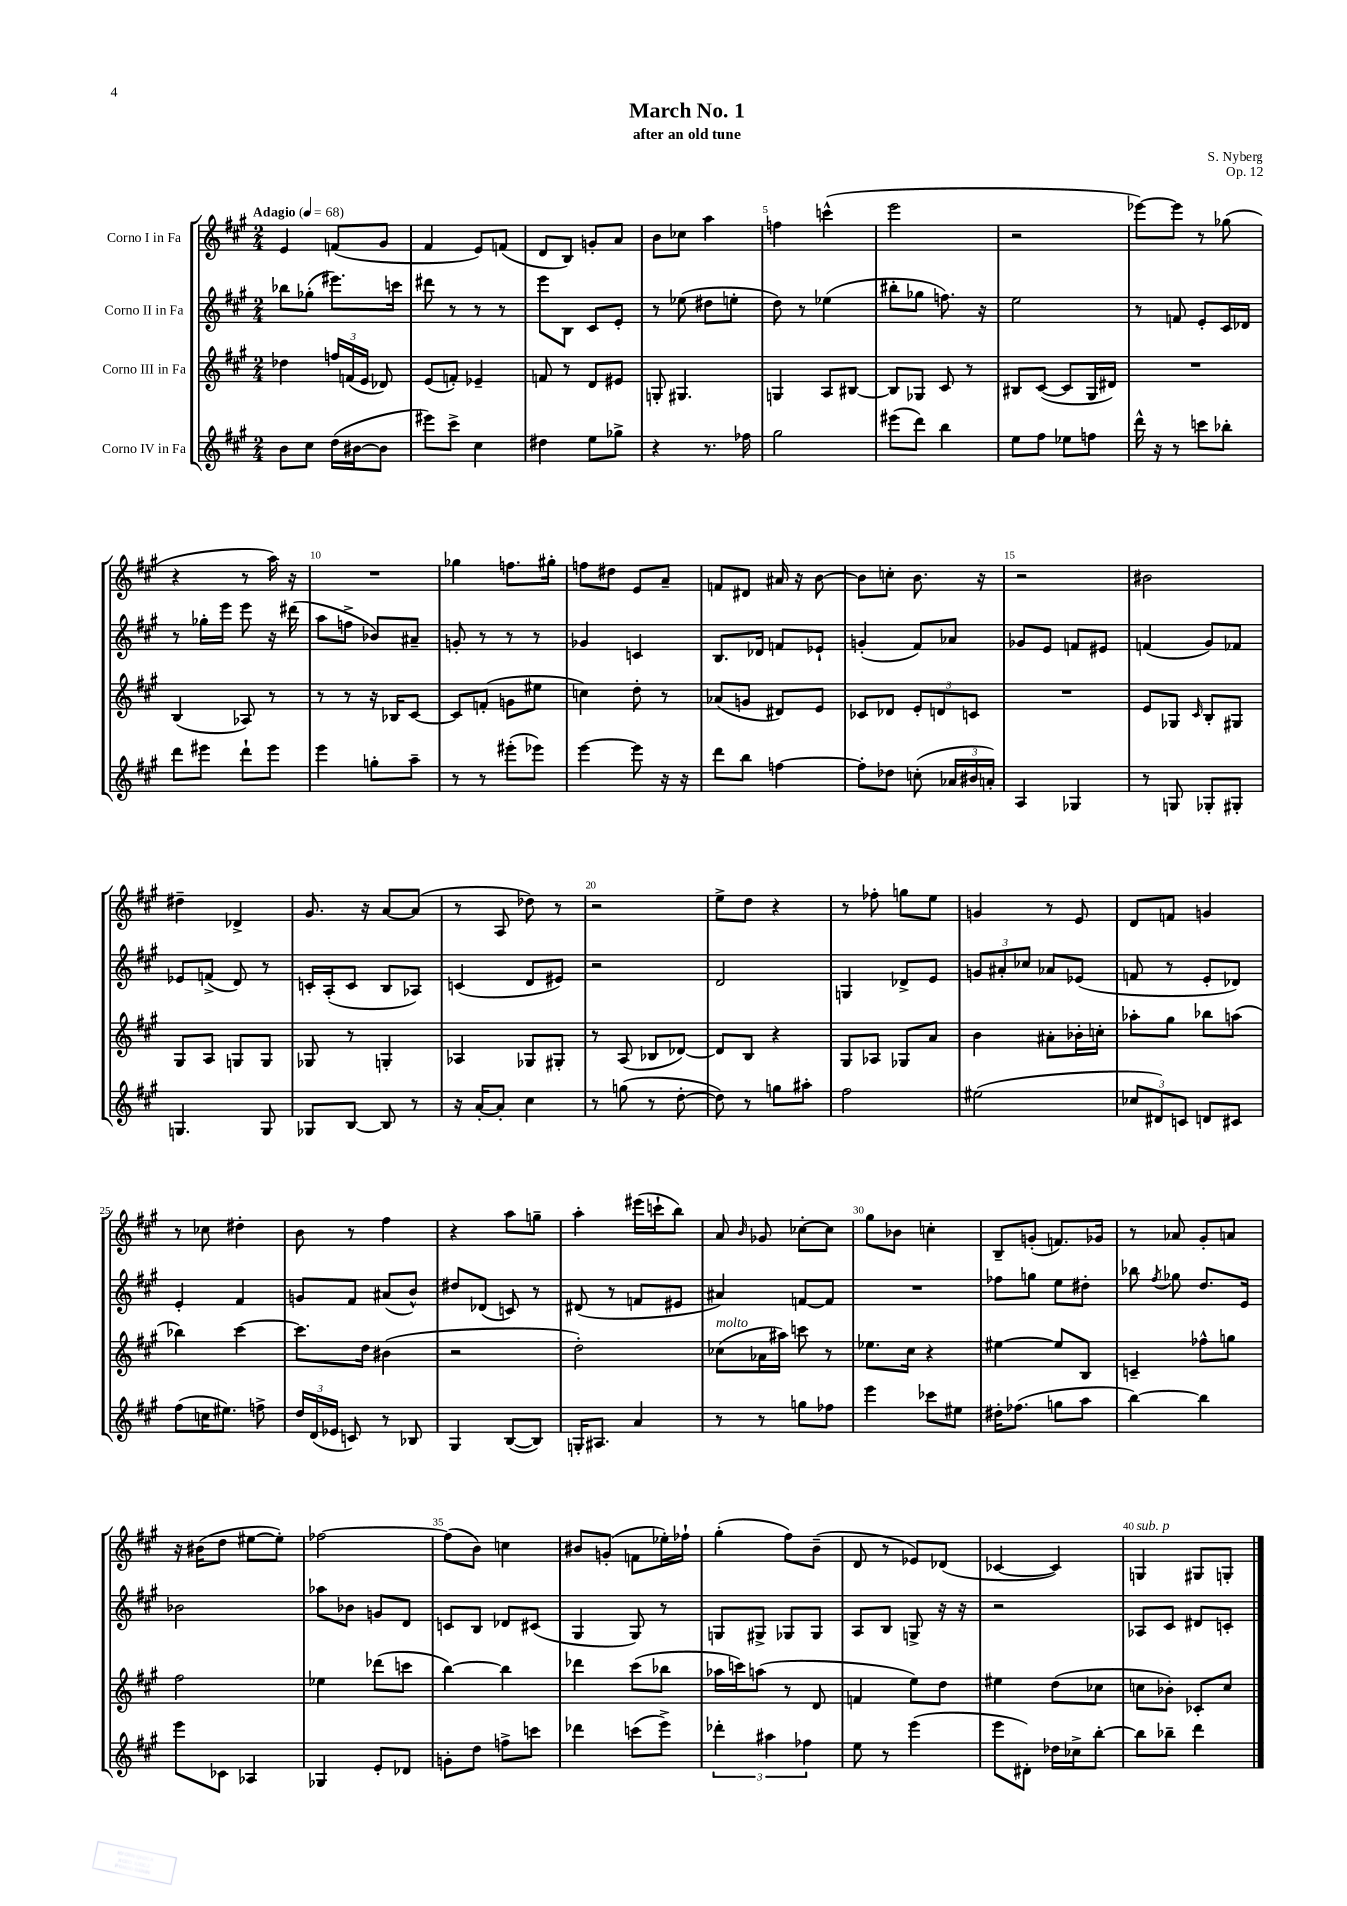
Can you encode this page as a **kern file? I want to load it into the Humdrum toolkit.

**kern	**kern	**kern	**kern
*part4	*part3	*part2	*part1
*staff4	*staff3	*staff2	*staff1
*I"Corno IV in Fa	*I"Corno III in Fa	*I"Corno II in Fa	*I"Corno I in Fa
*clefG2	*clefG2	*clefG2	*clefG2
*k[f#c#g#]	*k[f#c#g#]	*k[f#c#g#]	*k[f#c#g#]
*M2/4	*M2/4	*M2/4	*M2/4
*MM68	*MM68	*MM68	*MM68
=1	=1	=1	=1
!	!	!	!LO:TX:a:B:t=Adagio
8b\L	4dd-X\	8bb-X\L	4e/
8cc#\J	.	(8gg-X'\J	.
(16dd\LL	24ffn/LL	8.eee#X\L)	(8fn/L
.	(24fn/	.	.
[16b#X\J	.	.	.
.	24e/JJ	.	.
8b#\J]	8d-X/)	.	8g#/J
.	.	16cccn\Jk	.
=2	=2	=2	=2
8eee#X\L)	(8e/L	8ddd#X\	4f#/
8ccc#^\J	8fn'/J)	8r	.
4cc#\	4e-X~/	8r	8e/L)
.	.	8r	(8fn/J
=3	=3	=3	=3
4dd#X\	8fn/	8eee\L	8d/L
.	8r	8B\J	8B/J)
8ee\L	8d/L	8c#/L	8gn'/L
8gg-X^\J	8e#X/J	8e'/J	8a/J
=4	=4	=4	=4
4r	8Gn'/	8r	8b\L
.	4.G#X/	(8ee-X\	8cc-X\J
8.r	.	8dd#X\L	4aa\
.	.	8een'\J	.
16ff-X\	.	.	.
=5	=5	=5	=5
2gg#\	4Gn/	8dd\)	4ffn\
.	.	8r	.
.	8A/L	(4ee-X\	(4cccn^^\
.	[8B#X/J	.	.
=6	=6	=6	=6
(8eee#X\L	8B#/L]	8bb#X'\L	2eee\
8ddd\J)	8G-X/J	8gg-X\J	.
4bb\	8c#/	8.ffn\)	.
.	8r	.	.
.	.	16r	.
=7	=7	=7	=7
8ee\L	8B#X/L	2ee\	2r
8ff#\J	([8c#/J	.	.
8ee-X\L	8c#/L]	.	.
8ffn\J	16G#/L	.	.
.	16d#X/JJ)	.	.
=8	=8	=8	=8
16ddd^^\	2r	8r	[8eee-X\L)
16r	.	.	.
8r	.	8fn/	8eee-\J]
8cccn\L	.	8e'/L	8r
8bb-X'\J	.	16c#/L	(8gg-X\
.	.	16d-X/JJ	.
!!LO:LB:g=z
=9	=9	=9	=9
8ddd\L	(4B/	8r	4r
8eee#X\J	.	16gg-X'\LL	.
.	.	16eee\JJ	.
8ddd`\L	8A-X/)	8eee\	8r
8eee#\J	8r	16r	16aa\)
.	.	(16ddd#X\	16r
=10	=10	=10	=10
4eee\	8r	8aa\L	2r
.	8r	8ffn^\J	.
8ggn'\L	16r	8b-X/L)	.
.	16B-X/KL	.	.
8aa~\J	[8c#/J	8a#X~/J	.
=11	=11	=11	=11
8r	8c#/L]	8gn'/	4gg-X\
8r	(8fn'/J	8r	.
(8eee#X'\L	8gn\L	8r	8.ffn\L
8eee-X\J)	8ee#X\J	8r	.
.	.	.	16gg#X'\Jk
=12	=12	=12	=12
[4eee\	4ccn\)	4g-X/	8ffn\L
.	.	.	8dd#X\J
8eee\]	8dd'\	4cn/	8e/L
16r	8r	.	8a~/J
16r	.	.	.
=13	=13	=13	=13
8ddd\L	(8a-X/L	8.B/L	8fn/L
8bb\J	8gn/J	.	8d#X/J
.	.	16d-X/Jk	.
[4ffn\	8d#X/L)	8fn/L	16a#X/
.	.	.	16r
.	8e/J	8e-X`/J	[8b\
=14	=14	=14	=14
8ff'\L]	8c-X/L	(4gn'/	8b\L]
8dd-X\J	8d-X/J	.	8ccn'\J
(8ccn'\	12e'/L	8f#/L)	8.b\
.	12dn/	.	.
24a-X/LL	.	8a-X/J	.
24b#X/	12cn/J	.	.
.	.	.	16r
24an'/JJ)	.	.	.
=15	=15	=15	=15
4A/	2r	8g-X/L	2r
.	.	8e/J	.
4G-X/	.	8fn/L	.
.	.	8e#X/J	.
=16	=16	=16	=16
8r	8e/L	(4fn/	2b#X\
8Gn/	8G-X/J	.	.
.	16qqc#/	.	.
8G-X'/L	8B'/L	8g#/L)	.
8G#X'/J	8G#X/J	8f-X/J	.
!!LO:LB:g=z
=17	=17	=17	=17
4.Gn/	8G#/L	8e-X/L	4dd#X~\
.	8A/J	(8fn^/J	.
.	8Gn/L	8d/)	4d-X^/
8G/	8G/J	8r	.
=18	=18	=18	=18
8G-X/L	8G-X/	16cn'/LL	8.g#/
.	.	(16A'/J	.
[8B/J	8r	8c/J	.
.	.	.	16r
8B/]	4Gn'/	8B/L	[8a/L
8r	.	8A-X/J)	(8a/J]
=19	=19	=19	=19
16r	4A-X/	(4cn/	8r
[16a'/KL	.	.	.
8a'/J]	.	.	8A/
4cc#\	8G-X/L	8d/L	8dd-X\)
.	8G#X'/J	8e#X/J)	8r
=20	=20	=20	=20
8r	8r	2r	2r
(8ggn\	(8A/	.	.
8r	8B-X/L	.	.
[8dd'\	[8d-X/J)	.	.
=21	=21	=21	=21
8dd\])	8d-/L]	2d/	8ee^\L
8r	8B/J	.	8dd\J
8ggn\L	4r	.	4r
8aa#X'\J	.	.	.
=22	=22	=22	=22
2ff#\	8G#/L	4Gn/	8r
.	8A-X/J	.	8ff-X'\
.	8G-X/L	8d-X^/L	8ggn\L
.	8a/J	8e/J	8ee\J
=23	=23	=23	=23
(2ee#X\	4b\	12gn/L	4gn/
.	.	12a#X'/	.
.	.	12cc-X/J	.
.	8a#X'\L	8a-X/L	8r
.	16b-X'\L	(8e-X/J	8e/
.	16ccn'\JJ	.	.
=24	=24	=24	=24
12cc-X/L	8aa-X'\L	8fn/	8d/L
12d#X/)	.	.	.
.	8gg#\J	8r	8fn/J
12cn/J	.	.	.
8dn/L	8bb-X\L	8e'/L	4gn/
8c#X/J	(8aan\J	8d-X/J)	.
!!LO:LB:g=z
=25	=25	=25	=25
(8ff#\L	4bb-X\)	4e'/	8r
16ccn\K	.	.	8cc-X\
8.ee#X\J)	.	.	.
.	[4ccc#\	4f#/	4dd#X'\
8ffn^\	.	.	.
=26	=26	=26	=26
24dd/LL	8.ccc#\L]	8gn/L	8b\
(24d/	.	.	.
24e-X/JJ	.	.	.
8cn/)	.	8f#/J	8r
.	16dd\Jk	.	.
8r	(4b#X\	(8a#X/L	4ff#\
8B-X/	.	8b^^/J)	.
=27	=27	=27	=27
4G#/	2r	8dd#X/L	4r
.	.	(8d-X/J	.
([8B/L	.	8cn/)	8aa\L
8B/J])	.	8r	8ggn~\J
=28	=28	=28	=28
16Gn'/KL	2dd'\)	(8d#X/	4aa'\
8.A#X/J	.	.	.
.	.	8r	.
4a/	.	8fn/L	(16eee#X\LL
.	.	.	16cccn`\J
.	.	8e#X/J	8bb\J)
=29	=29	=29	=29
!	!LO:TX:a:i:t=molto	!	!
8r	(8cc-X\L	4a#X/)	8a/
.	.	.	16qqb/
8r	16a-X\L	.	8g-X/
.	16aa#X\JJ)	.	.
8ggn\L	8cccn\	[8fn/L	[8cc-X'\L
8ff-X\J	8r	8f/J]	8cc-\J]
=30	=30	=30	=30
4eee\	8.ee-X\L	2r	8gg#\L
.	.	.	8b-X\J
.	16cc#\Jk	.	.
8ccc-X\L	4r	.	4ccn'\
8ee#X\J	.	.	.
=31	=31	=31	=31
16dd#X'\KL	[4ee#X\	8ff-X\L	8B~/L
(8.ff-X\J	.	.	.
.	.	8ggn\J	(8gn'/J
8ggn\L	8ee#/L]	8ee\L	8.fn/L)
8aa\J	8B/J	8dd#X'\J	.
.	.	.	16g-X/Jk
=32	=32	=32	=32
[4bb\)	4cn~/	8bb-X\	8r
.	.	8qff#/	.
.	.	8gg-X\	8a-X/
4bb\]	8ff-X^^\L	8.dd/L	8g#'/L
.	8ggn\J	.	8an/J
.	.	16e/Jk	.
!!LO:LB:g=z
=33	=33	=33	=33
8eee\L	2ff#\	2b-X\	16r
.	.	.	(16b#X\KL
8c-X\J	.	.	8dd\J
4A-X/	.	.	[8ee#X\L
.	.	.	8ee#'\J])
=34	=34	=34	=34
4G-X/	4ee-X\	8aa-X\L	[2ff-X\
.	.	8b-X\J	.
8e'/L	(8ddd-X\L	8gn/L	.
8d-X/J	8cccn\J	8d/J	.
=35	=35	=35	=35
8gn'\L	[4bb\)	8cn/L	(8ff-\L]
8dd\J	.	8B/J	8b\J)
8ffn^\L	4bb\]	8d-X/L	4ccn\
8cccn\J	.	(8c#X/J	.
=36	=36	=36	=36
4ddd-X\	4ddd-X\	4G#/	8b#X/L
.	.	.	(8gn'/J
(8cccn\L	(8ccc#\L	8G#/)	8fn\L
8eee^\J)	8bb-X\J	8r	16ee-X'\L)
.	.	.	16ff-X`\JJ
=37	=37	=37	=37
6ddd-X'\	16aa-X\LL	8Gn/L	(4gg#'\
.	16cccn\J)	.	.
.	(8aan\J	8G#X^/J	.
6aa#X\	.	.	.
.	8r	8G-X/L	8ff#\L)
6ff-X\	.	.	.
.	8d/	8G-/J	(8b~\J
=38	=38	=38	=38
8ee\	4fn/	8A/L	8d/
8r	.	8B/J	8r
(4eee\	8ee\L)	8Gn^/	8e-X/L)
.	8dd\J	16r	(8d-X/J
.	.	16r	.
=39	=39	=39	=39
8eee\L	4ee#X\	2r	[4c-X/
8d#X'\J)	.	.	.
16dd-X\LL	(8dd\L	.	4c-/])
16cc-X^\J	.	.	.
[8bb'\J	8cc-X\J	.	.
=40	=40	=40	=40
!	!	!	!LO:TX:a:i:t=sub. p
8bb\L]	8ccn\L	8A-X/L	4Gn/
8bb-X~\J	8b-X'\J)	8c#/J	.
4ddd\	8c-X'/L	8d#X/L	8G#X/L
.	8cc/J	8cn'/J	8Gn'/J
==	==	==	==
*-	*-	*-	*-
